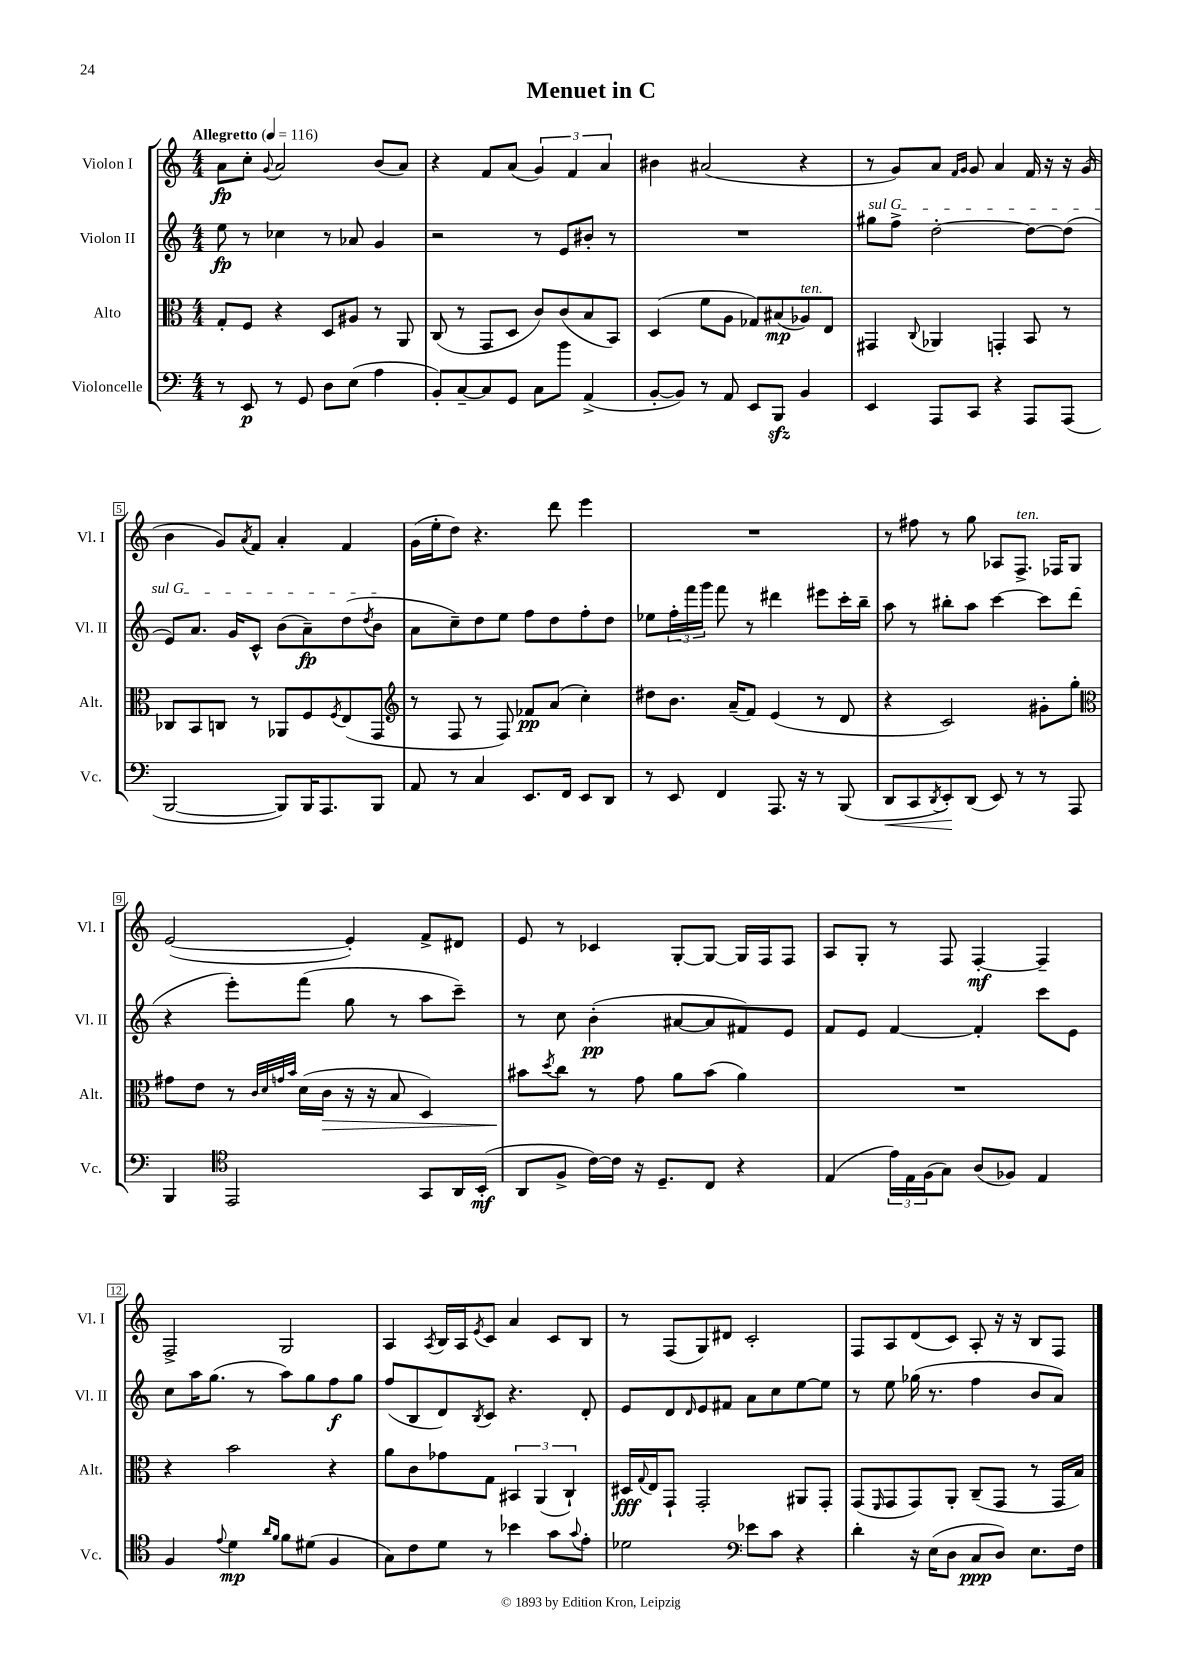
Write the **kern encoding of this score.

**kern	**dynam	**kern	**dynam	**kern	**dynam	**kern	**dynam
*part4	*part4	*part3	*part3	*part2	*part2	*part1	*part1
*staff4	*staff4	*staff3	*staff3	*staff2	*staff2	*staff1	*staff1
*I"Violoncelle	*	*I"Alto	*	*I"Violon II	*	*I"Violon I	*
*I'Vc.	*	*I'Alt.	*	*I'Vl. II	*	*I'Vl. I	*
*clefF4	*	*clefC3	*	*clefG2	*	*clefG2	*
*k[]	*	*k[]	*	*k[]	*	*k[]	*
*M4/4	*	*M4/4	*	*M4/4	*	*M4/4	*
*MM116	*	*MM116	*	*MM116	*	*MM116	*
=1	=1	=1	=1	=1	=1	=1	=1
!	!	!	!	!	!	!LO:TX:a:B:t=Allegretto	!
8r	.	8G'/L	.	8ee\	fp	8a\L	fp
8EE/	p	8F/J	.	8r	.	8cc'\J	.
.	.	.	.	.	.	8qqg/	.
8r	.	4r	.	4cc-X\	.	2a/	.
8GG/	.	.	.	.	.	.	.
8D\L	.	8D/L	.	8r	.	.	.
(8E\J	.	8A#X/J	.	8a-X/	.	.	.
4A\	.	8r	.	4g/	.	(8b/L	.
.	.	8AA/	.	.	.	8a/J)	.
=2	=2	=2	=2	=2	=2	=2	=2
8BB'/L)	.	(8C/	.	2r	.	4r	.
[8C~/	.	8r	.	.	.	.	.
8C/]	.	8GG/L	.	.	.	8f/L	.
8GG/J	.	8D/J	.	.	.	(8a/J	.
8C\L	.	8c/L)	.	8r	.	6g/)	.
8b\J	.	(8c/	.	8e/L	.	.	.
.	.	.	.	.	.	6f/	.
(4AA^/	.	8B/	.	8b#X'/J	.	.	.
.	.	.	.	.	.	6a/	.
.	.	8BB/J)	.	8r	.	.	.
=3	=3	=3	=3	=3	=3	=3	=3
[8BB'/L	.	(4D/	.	1r	.	4b#X\	.
8BB/J])	.	.	.	.	.	.	.
8r	.	8f\L	.	.	.	(2a#X/	.
8AA/	.	8A\J	.	.	.	.	.
8EE/L	.	8G-X/L)	.	.	.	.	.
8BBBzz/J	.	(8B#X/	mp	.	.	.	.
!	!	!LO:TX:a:i:t=ten.	!	!	!	!	!
4BB/	.	8A-X/)	.	.	.	4r	.
.	.	8E/J	.	.	.	.	.
=4	=4	=4	=4	=4	=4	=4	=4
!	!	!	!	!LO:TX:a:i:t=sul G	!	!	!
4EE/	.	4GG#X/	.	8gg#X\L	.	8r	.
.	.	.	.	8ff^\J	.	8g/L)	.
.	.	8qqC/	.	.	.	.	.
8AAA/L	.	4AA-X/	.	[2dd'\	.	8a/J	.
.	.	.	.	.	.	16qqf/LL	.
.	.	.	.	.	.	16qqg/JJ	.
8CC/J	.	.	.	.	.	8g/	.
4r	.	4GGn'/	.	.	.	4a/	.
8AAA/L	.	8BB/	.	8dd\L_	.	16f/	.
.	.	.	.	.	.	16r	.
(8AAA/J	.	8r	.	(8dd\J]	.	16r	.
.	.	.	.	.	.	(16g/	.
!!LO:LB:g=z
=5	=5	=5	=5	=5	=5	=5	=5
[2BBB/	.	8C-X/L	.	8e/L)	.	4b\	.
.	.	8BB/	.	8.a/J	.	.	.
.	.	8Cn/J	.	.	.	8g/L)	.
.	.	.	.	16g/KL	.	.	.
.	.	.	.	.	.	8qa/	.
.	.	8r	.	8c^^/J	.	8f/J	.
8BBB/L])	.	8AA-X/L	.	(8b\L	.	4a'/	.
16BBB/K	.	8F/	.	8a~\)	fp	.	.
8.AAA/	.	.	.	.	.	.	.
.	.	8qF/	.	.	.	.	.
.	.	(8E/	.	(8dd\	.	4f/	.
.	.	.	.	8qdd/	.	.	.
8BBB/J	.	8GG/J	.	8b\J	.	.	.
=6	=6	=6	=6	=6	=6	=6	=6
*	*	*clefG2	*	*	*	*	*
8AA/	.	8r	.	8a\L	.	(16g\LL	.
.	.	.	.	.	.	16ee'\J	.
8r	.	8F/	.	8cc~\)	.	8dd\J)	.
4C/	.	8r	.	8dd\	.	4.r	.
.	.	8F/)	.	8ee\J	.	.	.
8.EE/L	.	8f-X/L	pp	8ff\L	.	.	.
.	.	(8a/J	.	8dd\	.	8ddd\	.
16FF/Jk	.	.	.	.	.	.	.
8EE/L	.	4cc'\)	.	8ff'\	.	4eee\	.
8DD/J	.	.	.	8dd\J	.	.	.
=7	=7	=7	=7	=7	=7	=7	=7
8r	.	8dd#X\L	.	8ee-X\L	.	1r	.
8EE/	.	8.b\J	.	24ff'\L	.	.	.
.	.	.	.	24fff\	.	.	.
.	.	.	.	24ggg\JJ	.	.	.
4FF/	.	.	.	8fff\	.	.	.
.	.	(16a~/KL	.	.	.	.	.
.	.	8f/J)	.	8r	.	.	.
8.AAA/	.	(4e/	.	4ddd#X\	.	.	.
16r	.	.	.	.	.	.	.
8r	.	8r	.	8eee#X\L	.	.	.
(8BBB/	.	8d/	.	16ccc'\L	.	.	.
.	.	.	.	16bb~\JJ	.	.	.
=8	=8	=8	=8	=8	=8	=8	=8
!	!LO:HP:b	!	!	!	!	!	!
8DD/L	<	4r	.	8aa\	.	8r	.
8CC/	.	.	.	8r	.	8ff#X\	.
8qDD/	.	.	.	.	.	.	.
8EE'/)	.	2c/)	.	8bb#X'\L	.	8r	.
(8DD/J	[	.	.	8aa\J	.	8gg\	.
8EE/)	.	.	.	[4ccc\	.	8A-X/L	.
!	!	!	!	!	!	!LO:TX:a:i:t=ten.	!
8r	.	.	.	.	.	8.F^/J	.
8r	.	8g#X'\L	.	8ccc\L]	.	.	.
.	.	.	.	.	.	16F-X/KL	.
8AAA/	.	8gg'\J	.	(8ddd\J	.	8G/J	.
!!LO:LB:g=z
=9	=9	=9	=9	=9	=9	=9	=9
*	*	*clefC3	*	*	*	*	*
4BBB/	.	8g#X\L	.	4r	.	([2e/	.
.	.	8e\J	.	.	.	.	.
*clefC4	*	*	*	*	*	*	*
2EE/	.	8r	.	8eee'\L)	.	.	.
.	.	32qqc/LLL	.	.	.	.	.
.	.	32qqd/	.	.	.	.	.
.	.	32qqgn/	.	.	.	.	.
.	.	32qqb/JJJ	.	.	.	.	.
.	.	(16d\LL	.	(8fff\J	.	.	.
!	!	!	!LO:HP:b	!	!	!	!
.	.	16c\JJ	>	.	.	.	.
.	.	16r	.	8gg\	.	4e'/])	.
.	.	16r	.	.	.	.	.
.	.	8B/	.	8r	.	.	.
8GG/L	.	4D/)	.	8aa\L	.	8f^/L	.
16AA/L	.	.	.	8ccc~\J)	.	8d#X/J	.
(16BB'/JJ	mf	.	.	.	.	.	.
=10	=10	=10	=10	=10	=10	=10	=10
8AA/L	.	8b#X\L	.	8r	.	8e/	.
.	.	8qdd/	.	.	.	.	.
8F^/J	.	8cc\J	]	8cc\	.	8r	.
[16c\LL)	.	8r	.	(4b'\	pp	4c-X/	.
16c\JJ]	.	.	.	.	.	.	.
16r	.	8g\	.	.	.	.	.
8.D~/L	.	.	.	.	.	.	.
.	.	8a\L	.	[8a#X/L	.	[8G'/L	.
8C/J	.	(8b#\J	.	8a#/]	.	8G/J_	.
4r	.	4a\)	.	8f#X/)	.	16G/LL]	.
.	.	.	.	.	.	16F/J	.
.	.	.	.	8e/J	.	8F/J	.
=11	=11	=11	=11	=11	=11	=11	=11
(4E/	.	1r	.	8f/L	.	8A/L	.
.	.	.	.	8e/J	.	8G'/J	.
24e\LL)	.	.	.	[4f/	.	8r	.
24E\	.	.	.	.	.	.	.
(24F\J	.	.	.	.	.	.	.
8G\J)	.	.	.	.	.	8F/	.
(8A/L	.	.	.	4f'/]	.	[4F'/	mf
8F-X/J)	.	.	.	.	.	.	.
4E/	.	.	.	8ccc\L	.	4F~/]	.
.	.	.	.	8e\J	.	.	.
!!LO:LB:g=z
=12	=12	=12	=12	=12	=12	=12	=12
4F/	.	4r	.	8cc\L	.	2F^/	.
.	.	.	.	16aa\K	.	.	.
.	.	.	.	(8.gg\J	.	.	.
8qqe/	.	.	.	.	.	.	.
4d\	mp	2b\	.	.	.	.	.
.	.	.	.	8r	.	.	.
16qqa/LL	.	.	.	.	.	.	.
16qqf/JJ	.	.	.	.	.	.	.
8f\L	.	.	.	8aa\L)	.	2G/	.
(8d#X\J	.	.	.	8gg\	.	.	.
4F/	.	4r	.	8ff\	f	.	.
.	.	.	.	8gg\J	.	.	.
=13	=13	=13	=13	=13	=13	=13	=13
8G\L)	.	8a\L	.	(8ff/L	.	4A/	.
8c\	.	8c\	.	8B/	.	.	.
.	.	.	.	.	.	8qA/	.
8d\J	.	8g-X\	.	8d/)	.	16B/LL	.
.	.	.	.	.	.	16A/J	.
.	.	.	.	8qB/	.	8qe/	.
8r	.	8G\J	.	8c/J	.	8c/J	.
4b-X\	.	6BB#X/	.	4.r	.	4a/	.
.	.	(6AA/	.	.	.	.	.
8g\L	.	.	.	.	.	8c/L	.
.	.	6C`/)	.	.	.	.	.
8qqg/	.	.	.	.	.	.	.
8e'\J	.	.	.	8d'/	.	8B/J	.
=14	=14	=14	=14	=14	=14	=14	=14
2d-X\	.	16D#X/LL	fff	8e/L	.	8r	.
.	.	8qqG/	.	.	.	.	.
.	.	16E/J	.	.	.	.	.
.	.	8GG`/J	.	8d/	.	(8F/L	.
.	.	.	.	16qqd/	.	.	.
.	.	2GG'/	.	8e/	.	8G/)	.
.	.	.	.	8f#X/J	.	8d#X/J	.
*clefF4	*	*	*	*	*	*	*
8e-X\L	.	.	.	8a\L	.	2c'/	.
8c\J	.	.	.	8cc\	.	.	.
4r	.	8AA#X/L	.	[8ee\	.	.	.
.	.	8GG'/J	.	8ee\J]	.	.	.
=15	=15	=15	=15	=15	=15	=15	=15
4d'\	.	(8GG/L	.	8r	.	8F/L	.
.	.	16qqFF/	.	.	.	.	.
.	.	8GG/	.	8ee\	.	8A/	.
16r	.	8GG/)	.	(16gg-X\	.	(8d/	.
(16E\KL	.	.	.	8.r	.	.	.
8D\J	.	8AA'/J	.	.	.	8c/J)	.
8C/L	ppp	(8C~/L	.	4ff\	.	8A'/	.
8D/J)	.	8GG/J	.	.	.	16r	.
.	.	.	.	.	.	16r	.
8.E\L	.	8r	.	8b/L	.	8B/L	.
.	.	16GG/LL	.	8a/J)	.	8F/J	.
16F\Jk	.	16B/JJ)	.	.	.	.	.
==	==	==	==	==	==	==	==
*-	*-	*-	*-	*-	*-	*-	*-
